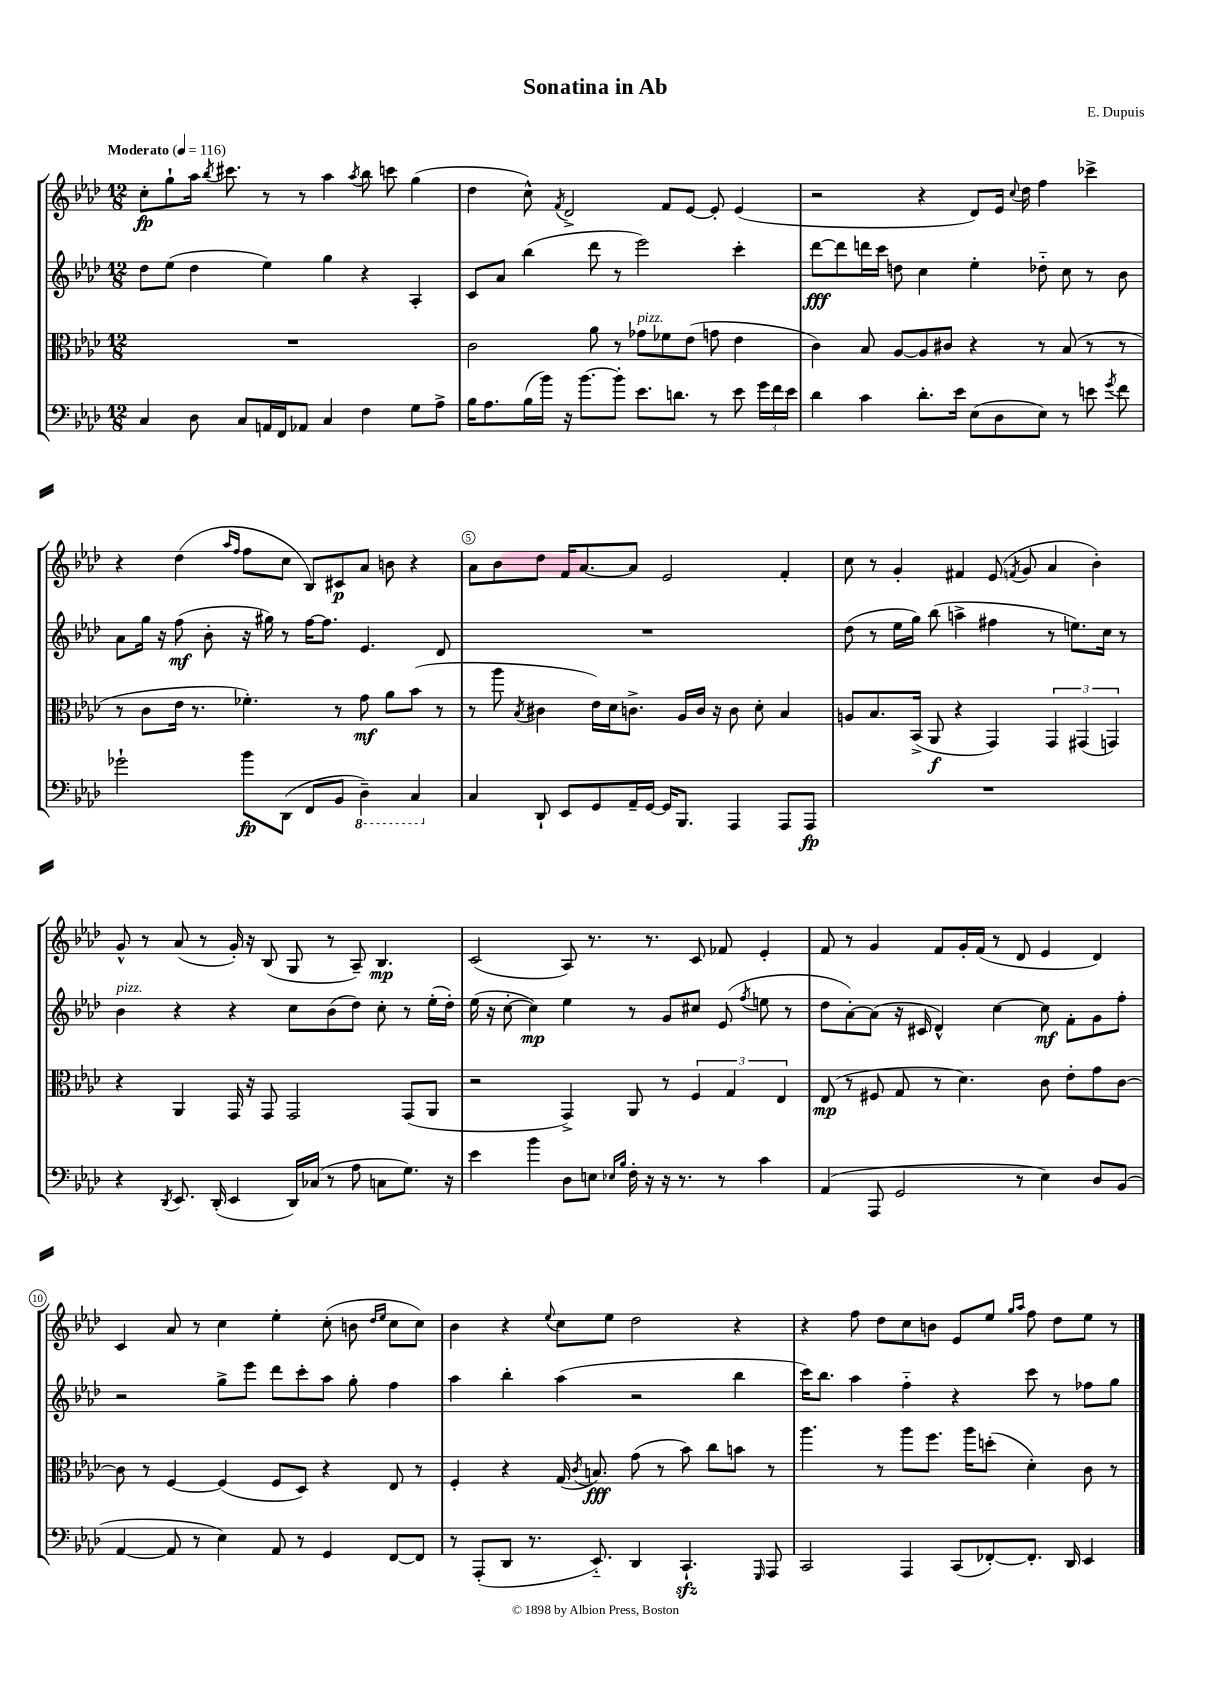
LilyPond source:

\header { title = "Sonatina in Ab" composer = "E. Dupuis" }
<<
\new StaffGroup <<
\new Staff = "s0" {
    \clef treble \key aes \major \numericTimeSignature \time 12/8 \tempo "Moderato" 4 = 116
    \autoBeamOff c''8[-.\fp g''8-! aes''16] \acciaccatura { bes''8 } cis'''8. r8 r8 aes''4 \acciaccatura { aes''8 } bes''8 c'''8 g''4( |
    des''4 c''8-^) \acciaccatura { f'8 } des'2-> f'8[ ees'8]~ ees'8-. ees'4( |
    r2 r4 des'8[) ees'16] \appoggiatura { c''8 } des''16 f''4 ces'''4-> |
    r4 des''4( \grace { aes''16[ f''16] } f''8[ c''8] bes8[) cis'8\p aes'8] b'8 r4 |
    aes'8[ bes'8 des''8] f'16[ aes'8.~ aes'8] ees'2 f'4-. |
    c''8 r8 g'4-. fis'4 ees'8( \acciaccatura { f'8 } g'8 aes'4 bes'4-.) |
    g'8-^ r8 aes'8( r8 g'16-.) r16 bes8( g8 r8 aes8--) bes4.\mp |
    c'2( aes8) r8. r8. c'8 fes'8 ees'4-. |
    f'8 r8 g'4 f'8[ g'16-. f'16]( r8 des'8 ees'4 des'4) |
    c'4 aes'8 r8 c''4 ees''4-. c''8-.( b'8 \grace { des''16[ ees''16] } c''8[ c''8]) |
    bes'4 r4 \appoggiatura { ees''8 } c''8[ ees''8] des''2 r4 |
    r4 f''8 des''8[ c''8 b'8] ees'8[ ees''8] \grace { g''16[ aes''16] } f''8 des''8[ ees''8] r8 \bar "|." |
}
\new Staff = "s1" {
    \clef treble \key aes \major \numericTimeSignature \time 12/8
    \autoBeamOff des''8[ ees''8]( des''4 ees''4) g''4 r4 aes4-. |
    c'8[ aes'8] bes''4( des'''8 r8 ees'''2) c'''4-. |
    des'''8[~\fff des'''8 d'''16 c'''16] d''8 c''4 ees''4-. des''8-_ c''8 r8 bes'8 |
    aes'8[ g''16] r16 f''8\mf( bes'8-. r16 gis''16) r8 f''16[~ f''8.] ees'4. des'8 |
    R1. |
    des''8( r8 ees''16[ g''16]) bes''8( a''4-> fis''4 r8 e''8.[) c''16] r8 |
    bes'4^\markup { \italic "pizz." } r4 r4 c''8[ bes'8( des''8]) c''8-. r8 ees''16[-.( des''16]-.) |
    ees''16( r16 c''8~-. c''4\mp) ees''4 r8 g'8[ cis''8] ees'8( \acciaccatura { f''8 } e''8 r8 |
    des''8[ aes'8~-.) aes'8]( r16 cis'16 des'4-^) c''4~ c''8\mf f'8[-. g'8 f''8]-. |
    r2 g''8[-> ees'''8] des'''8[ c'''8-. aes''8] g''8-. f''4 |
    aes''4 bes''4-. aes''4( r2 bes''4 |
    c'''16[) bes''8.] aes''4 f''4-_ r4 c'''8 r8 fes''8[ g''8] \bar "|." |
}
\new Staff = "s2" {
    \clef alto \key aes \major \numericTimeSignature \time 12/8
    \autoBeamOff R1. |
    c'2 aes'8 r8 ges'8[^\markup { \italic "pizz." } fes'8 ees'8]( g'8 ees'4 |
    c'4) bes8 aes8[~ aes8 cis'8] r4 r8 bes8( r8 r8 |
    r8 c'8[ ees'16] r8. fes'4.-.) r8 g'8\mf aes'8[ bes'8]( r8 |
    r8 aes''8 \acciaccatura { bes8 } cis'4 ees'16[) des'16 c'8.]-> aes16[ c'16] r16 c'8 des'8-. bes4 |
    a8[ bes8. bes,16]->( aes,8\f r4 g,4) \tuplet 3/2 { g,4 gis,4( g,4) } |
    r4 aes,4 g,16 r16 g,8 g,2 g,8[( aes,8] |
    r2 g,4->) aes,8 r8 \tuplet 3/2 { f4 g4 ees4 } |
    ees8\mp( r8 fis8 g8 r8 des'4.) c'8 ees'8[-. g'8 c'8]~ |
    c'8 r8 f4~ f4( f8[ des8]) r4 ees8 r8 |
    f4-. r4 g16( \acciaccatura { c'8 } b8.\fff) g'8( r8 bes'8) c''8[ b'8] r8 |
    aes''4. r8 aes''8[ f''8.] aes''16[ d''8]-.( des'4-.) c'8 r8 \bar "|." |
}
\new Staff = "s3" {
    \clef bass \key aes \major \numericTimeSignature \time 12/8
    \autoBeamOff c4 des8 c8[ a,16 f,16 aes,8] c4 f4 g8[ aes8]-> |
    bes16[ aes8. bes16( bes'16]) r16 bes'8.[~ bes'8]-. ees'8.[ d'8.] r8 ees'8 \tuplet 3/2 { g'16[ f'16 ees'16] } |
    des'4 c'4 des'8.[-. ees'16] ees8[( des8 ees8]) r8 e'8 \acciaccatura { g'8 } f'8 |
    ges'2-! bes'8[\fp des,8]( f,8[ bes,8] \ottava #-1 des,4--) c,4 \ottava #0 |
    c4 des,8-! ees,8[ g,8 aes,16-- g,16]~ g,16[ bes,,8.] aes,,4 aes,,8[ aes,,8]\fp |
    R1. |
    r4 \acciaccatura { des,8 } ees,8. des,16-.( ees,4 des,16[) ces16]( r8 aes8 c8[ g8.]) r16 |
    ees'4 bes'4 des8[ e8] \grace { ees16[ bes16] } f16-. r16 r16 r8. r8 c'4 |
    aes,4( aes,,8 g,2 r8 ees4) des8[ bes,8]( |
    aes,4~ aes,8 r8 ees4) aes,8 r8 g,4 f,8[~ f,8] |
    r8 aes,,8[-.( des,8] r8. ees,8.-_) des,4 c,4.-!\sfz \grace { g,,16 } aes,,8 |
    c,2 aes,,4 c,8[( fes,8~-.) fes,8.]-. des,16 ees,4 \bar "|." |
}
>>
>>
\layout { \context { \Score \override BarNumber.break-visibility = ##(#f #t #t) barNumberVisibility = #(every-nth-bar-number-visible 5) \override BarNumber.stencil = #(make-stencil-circler 0.1 0.3 ly:text-interface::print) } }
